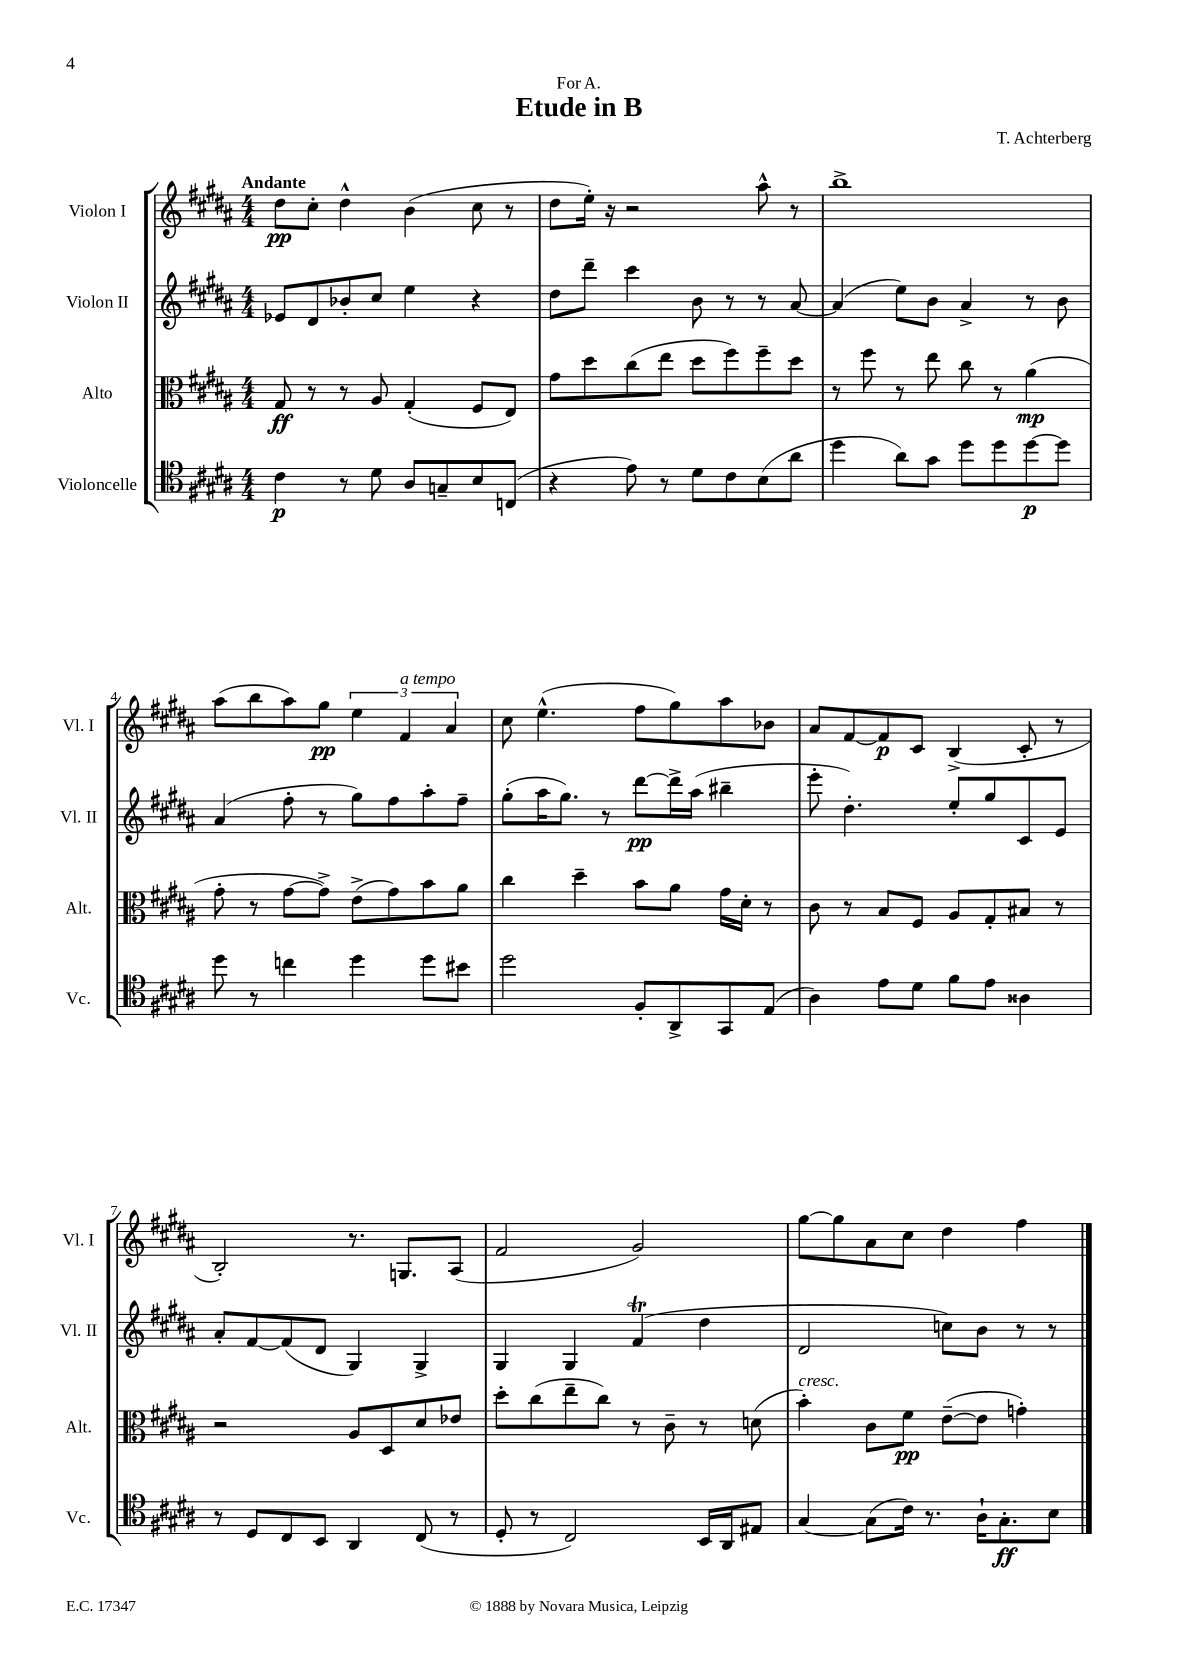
\header { title = "Etude in B" composer = "T. Achterberg" dedication = "For A." }
<<
\new StaffGroup <<
\new Staff = "s0" \with { instrumentName = "Violon I" shortInstrumentName = "Vl. I" } {
    \clef treble \key b \major \numericTimeSignature \time 4/4 \tempo "Andante"
    dis''8\pp cis''8-. dis''4-^ b'4( cis''8 r8 |
    dis''8 e''16-.) r16 r2 ais''8-^ r8 |
    b''1-> |
    ais''8( b''8 ais''8) gis''8\pp \tuplet 3/2 { e''4 fis'4^\markup { \italic "a tempo" } ais'4 } |
    cis''8 e''4.-^( fis''8 gis''8) ais''8 bes'8 |
    ais'8 fis'8~ fis'8\p cis'8 b4->( cis'8-. r8 |
    b2-.) r8. g8. ais8( |
    fis'2 gis'2) |
    gis''8~ gis''8 ais'8 cis''8 dis''4 fis''4 \bar "|." |
}
\new Staff = "s1" \with { instrumentName = "Violon II" shortInstrumentName = "Vl. II" } {
    \clef treble \key b \major \numericTimeSignature \time 4/4
    ees'8 dis'8 bes'8-. cis''8 e''4 r4 |
    dis''8 dis'''8-- cis'''4 b'8 r8 r8 ais'8~ |
    ais'4( e''8) b'8 ais'4-> r8 b'8 |
    ais'4( fis''8-. r8 gis''8) fis''8 ais''8-. fis''8-- |
    gis''8-.( ais''16 gis''8.) r8 dis'''8~\pp dis'''16-> ais''16( bis''4-- |
    e'''8-. dis''4.-.) e''8-. gis''8 cis'8 e'8 |
    ais'8-. fis'8~ fis'8( dis'8 gis4) gis4-> |
    gis4 gis4 fis'4\trill( dis''4 |
    dis'2 c''8) b'8 r8 r8 \bar "|." |
}
\new Staff = "s2" \with { instrumentName = "Alto" shortInstrumentName = "Alt." } {
    \clef alto \key b \major \numericTimeSignature \time 4/4
    gis8\ff r8 r8 ais8 gis4-.( fis8 e8) |
    gis'8 dis''8 cis''8( e''8 dis''8 fis''8) fis''8-- dis''8 |
    r8 fis''8 r8 e''8 cis''8 r8 ais'4\mp( |
    gis'8-. r8 gis'8~ gis'8->) e'8->( gis'8) b'8 ais'8 |
    cis''4 dis''4-- b'8 ais'8 gis'16 dis'16-. r8 |
    cis'8 r8 b8 fis8 ais8 gis8-. bis8 r8 |
    r2 ais8 dis8 dis'8 ees'8 |
    dis''8-. cis''8( e''8-- cis''8) r8 cis'8-- r8 d'8( |
    b'4-.^\markup { \italic "cresc." }) cis'8 fis'8\pp e'8~--( e'8 g'4-.) \bar "|." |
}
\new Staff = "s3" \with { instrumentName = "Violoncelle" shortInstrumentName = "Vc." } {
    \clef tenor \key b \major \numericTimeSignature \time 4/4
    cis'4\p r8 dis'8 ais8 g8-- b8 c8( |
    r4 e'8) r8 dis'8 cis'8 b8( ais'8 |
    dis''4 ais'8) gis'8 dis''8 dis''8 dis''8~\p dis''8 |
    dis''8 r8 c''4 dis''4 dis''8 bis'8 |
    dis''2 fis8-. ais,8-> gis,8 e8( |
    ais4) e'8 dis'8 fis'8 e'8 aisis4 |
    r8 dis8 cis8 b,8 ais,4 cis8( r8 |
    dis8-. r8 cis2) b,16 ais,16 eis8 |
    gis4~ gis8( cis'16) r8. ais16-! gis8.-.\ff b8 \bar "|." |
}
>>
>>
